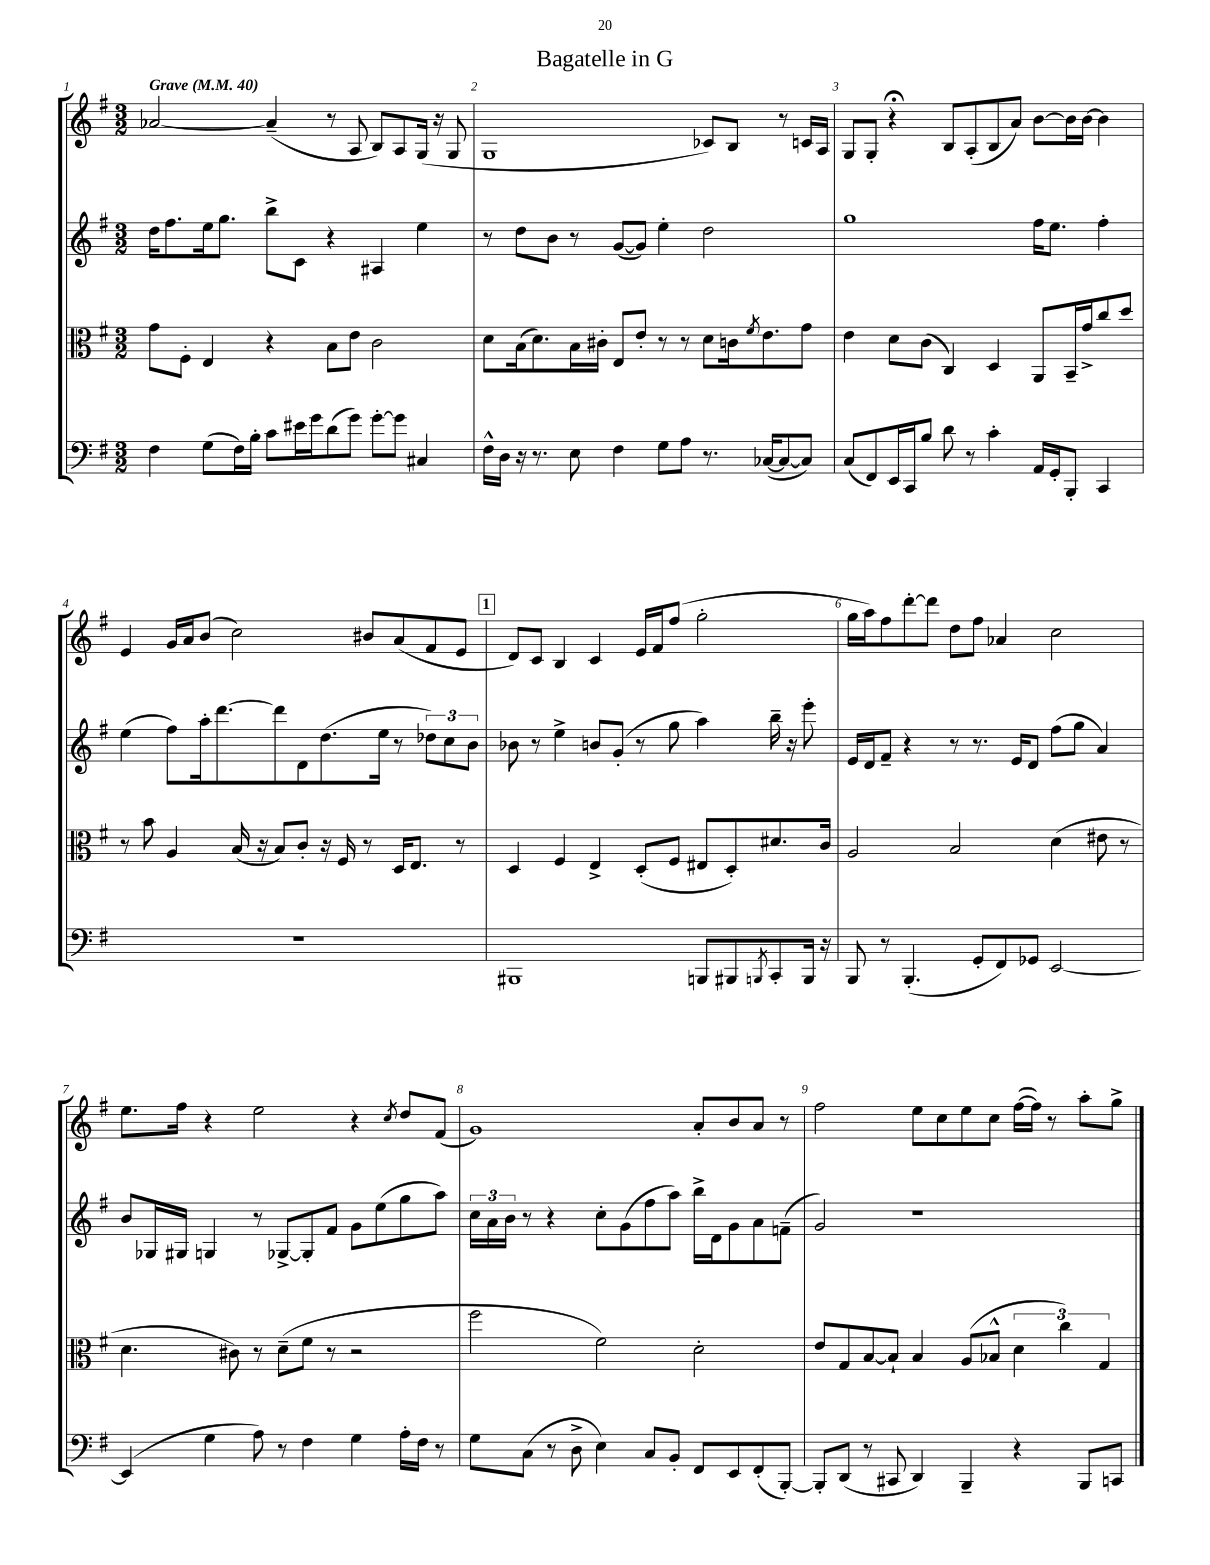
\header { title = "Bagatelle in G" }
<<
\new StaffGroup <<
\new Staff = "s0" {
    \clef treble \key g \major \numericTimeSignature \time 3/2 \tempo "Grave" 4 = 40
    aes'2~ aes'4--( r8 a8 b8) a8 g16( r16 g8 |
    g1 ces'8) b8 r8 c'16 a16 |
    g8 g8-. r4\fermata b8 a8-.( b8 a'8) b'8~ b'16 b'16~ b'4 |
    e'4 g'16 a'16 b'8( c''2) bis'8 a'8( fis'8 e'8 |
    \mark \markup { \box "1" } d'8) c'8 b4 c'4 e'16 fis'16 fis''8( g''2-. |
    g''16 a''16) fis''8 d'''8~-. d'''8 d''8 fis''8 aes'4 c''2 |
    e''8. fis''16 r4 e''2 r4 \acciaccatura { c''8 } d''8 fis'8( |
    g'1) a'8-. b'8 a'8 r8 |
    fis''2 e''8 c''8 e''8 c''8 fis''16~( fis''16) r8 a''8-. g''8-> \bar "|." |
}
\new Staff = "s1" {
    \clef treble \key g \major \numericTimeSignature \time 3/2
    d''16 fis''8. e''16 g''8. b''8-> c'8 r4 ais4 e''4 |
    r8 d''8 b'8 r8 g'8~( g'8) e''4-. d''2 |
    g''1 fis''16 e''8. fis''4-. |
    e''4( fis''8) a''16-. d'''8.~ d'''8 d'8 d''8.( e''16 r8 \tuplet 3/2 { des''8) c''8 b'8 } |
    \mark \markup { \box "1" } bes'8 r8 e''4-> b'8 g'8-.( r8 g''8 a''4) b''16-- r16 e'''8-. |
    e'16 d'16 fis'8-- r4 r8 r8. e'16 d'8 fis''8( g''8 a'4) |
    b'8 ges16 gis16 g4 r8 ges8~-> ges8-. fis'8 g'8 e''8( g''8 a''8) |
    \tuplet 3/2 { c''16 a'16 b'16 } r8 r4 c''8-. g'8( fis''8 a''8) b''16-> d'16 g'8 a'8 f'8--( |
    g'2) r1 \bar "|." |
}
\new Staff = "s2" {
    \clef alto \key g \major \numericTimeSignature \time 3/2
    g'8 fis8-. e4 r4 b8 e'8 c'2 |
    d'8 b16( d'8.) b16 cis'16-. e8 e'8-. r8 r8 d'8 c'16 \acciaccatura { fis'8 } e'8. g'8 |
    e'4 d'8 c'8( c4) d4 a,8 b,16-- g'16-> c''8 d''8 |
    r8 b'8 a4 b16( r16 b8) c'8-. r16 fis16 r8 d16 e8. r8 |
    \mark \markup { \box "1" } d4 fis4 e4-> d8-.( fis8 eis8 d8-.) dis'8. c'16 |
    a2 b2 d'4( eis'8 r8 |
    d'4. cis'8) r8 d'8--( fis'8 r8 r2 |
    fis''2 fis'2) d'2-. |
    e'8 g8 b8~ b8-! b4 a8( bes8-^ \tuplet 3/2 { d'4 c''4) g4 } \bar "|." |
}
\new Staff = "s3" {
    \clef bass \key g \major \numericTimeSignature \time 3/2
    fis4 g8( fis16) b16-. c'8 eis'16 g'16 d'8( g'8) g'8~-. g'8 cis4 |
    fis16-^ d16 r16 r8. e8 fis4 g8 a8 r8. ces16~( ces8~ ces8) |
    c8( fis,8) e,16 c,16 b8 d'8 r8 c'4-. a,16 g,16-. b,,8-. c,4 |
    R1. |
    \mark \markup { \box "1" } bis,,1 b,,8 bis,,8 \acciaccatura { b,,8 } c,8-. b,,16 r16 |
    b,,8 r8 b,,4.-.( g,8-. fis,8) ges,8 e,2~ |
    e,4( g4 a8) r8 fis4 g4 a16-. fis16 r8 |
    g8 c8( r8 d8-> e4) c8 b,8-. fis,8 e,8 fis,8-.( b,,8~-.) |
    b,,8-. d,8( r8 cis,8 d,4) b,,4-- r4 b,,8 c,8 \bar "|." |
}
>>
>>
\layout { \context { \Score \override BarNumber.break-visibility = ##(#f #t #t) barNumberVisibility = #all-bar-numbers-visible } }
